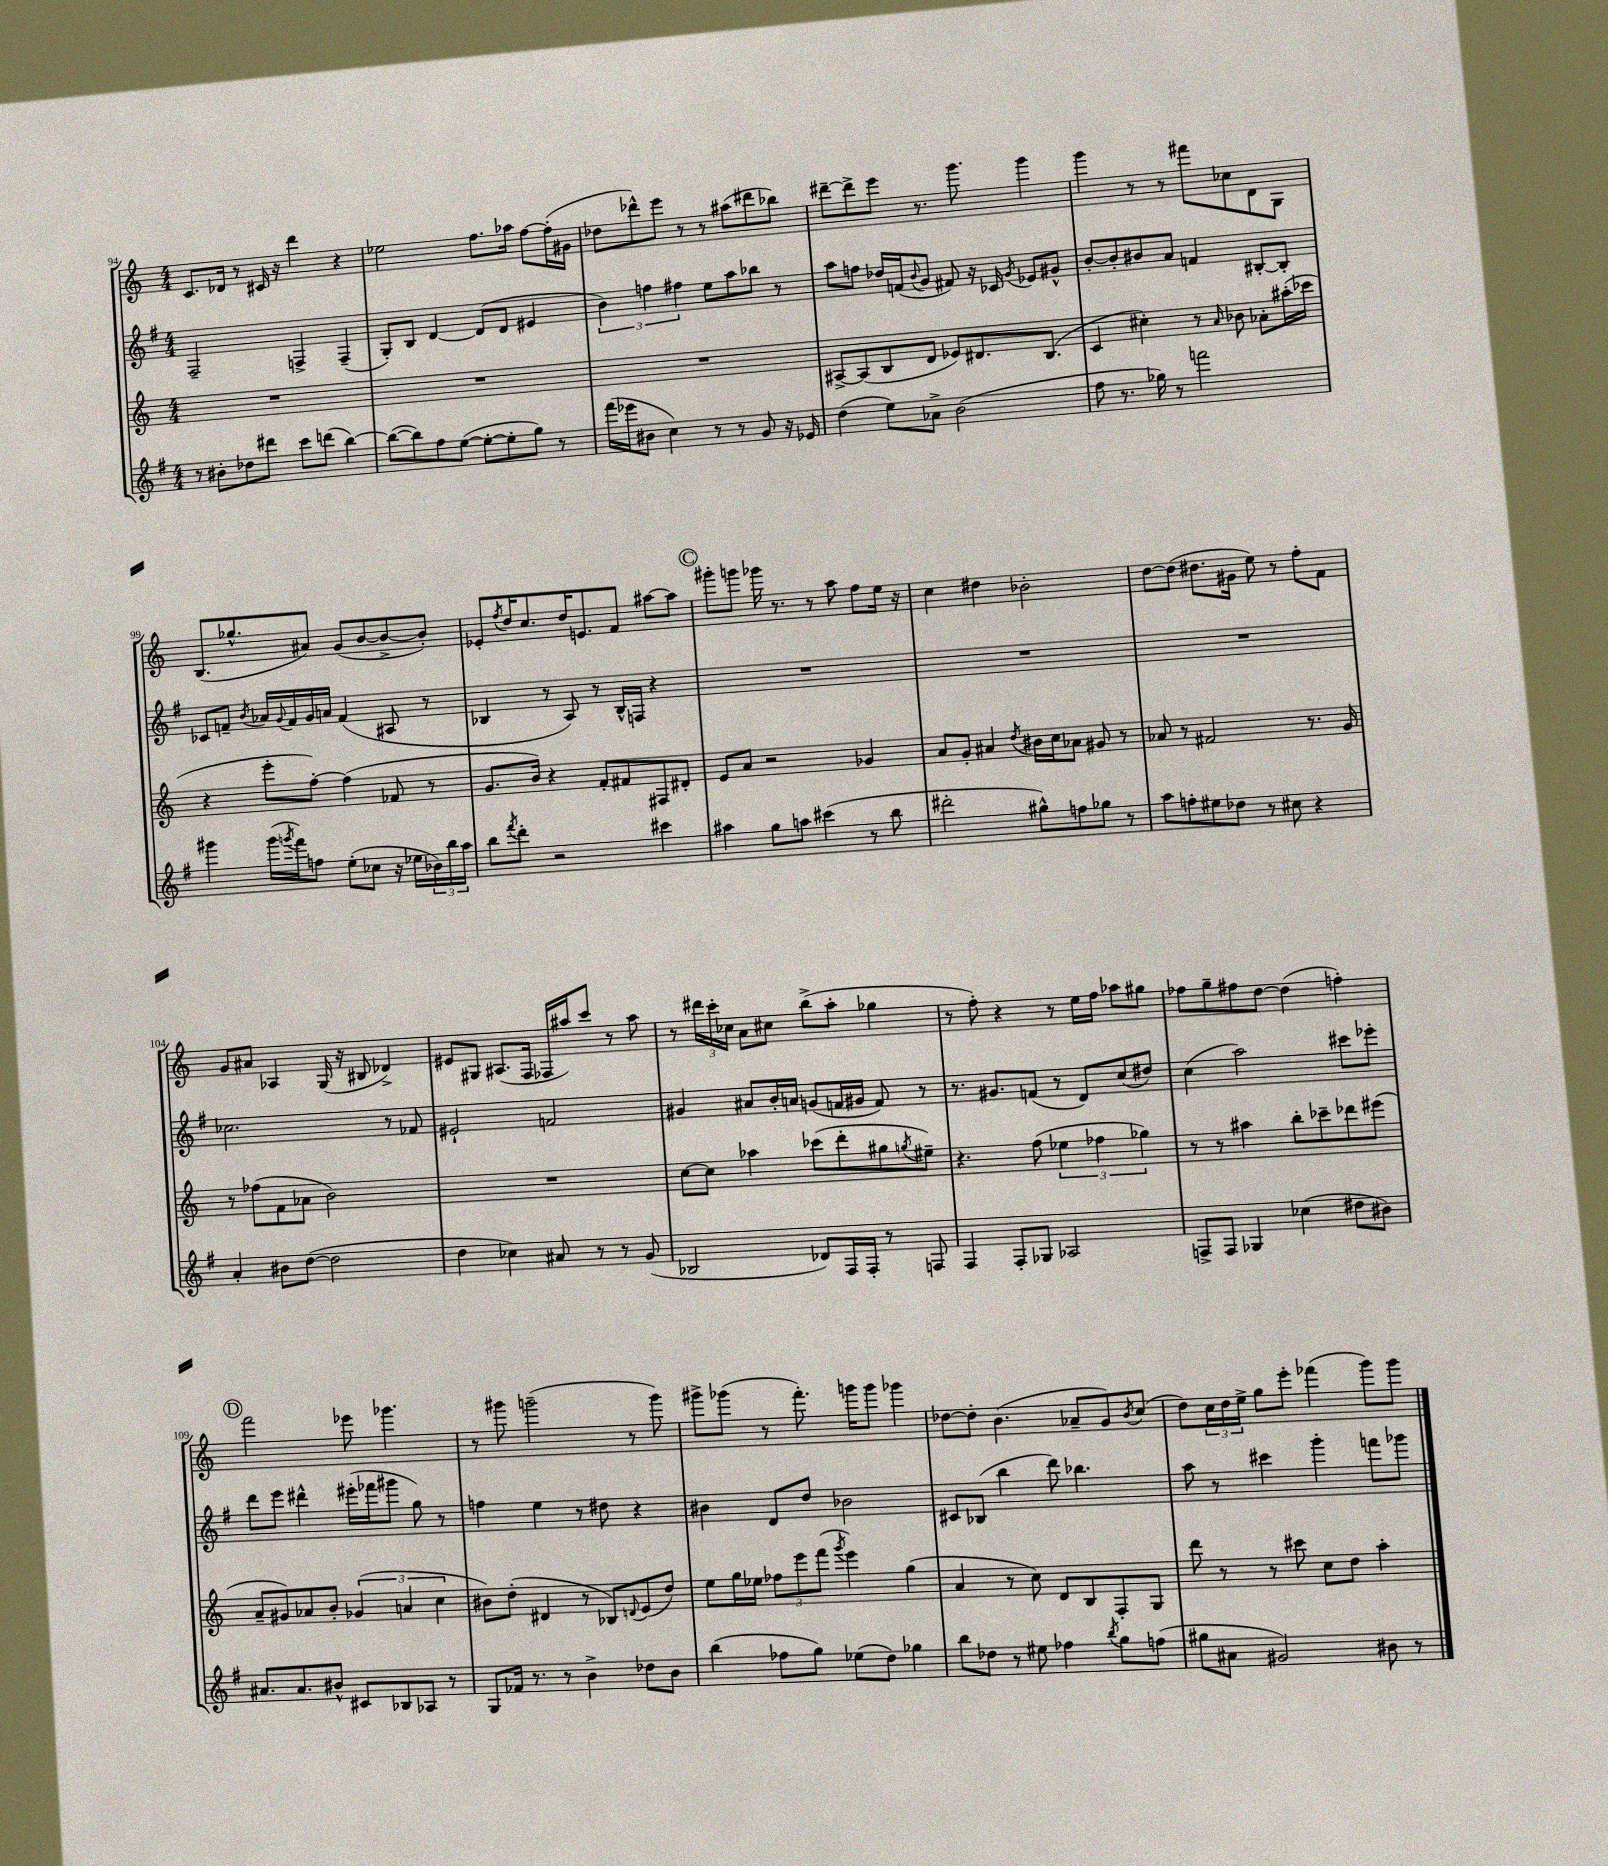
<<
\new StaffGroup <<
\new Staff = "s0" {
    \clef treble \key c \major \numericTimeSignature \time 4/4
    c'8. des'16 r8 cis'16 r16 d'''4 r4 |
    ees''2 f''8. aes''16 f''8~ f''16-.( gis'16 |
    des''8 des'''8-^) e'''8 r8 r8 ais''8( dis'''8 bes''8) |
    dis'''8~-- dis'''8-> e'''8 r8. g'''8. g'''4 |
    g'''4 r8 r8 fis'''8 ces''8 d'8 g8 |
    b8.( ges''8.-^ ais'8) g'8( b'8~ b'8~-> b'8-.) |
    ees'8-. \acciaccatura { f''8 } d''16 c''8. d''16 e'8. f'8 ais''8~ ais''8 |
    \mark \markup { \circle "C" } gis'''8-. g'''8 ges'''16 r8. r8 a''8 f''8 e''16 r16 |
    c''4 dis''4 bes'2-. |
    d''8~ d''8( dis''8. gis'16 e''8) r8 f''8-. f'8 |
    g'8 ais'8 aes4 g16( r16 bis8 des'4->) |
    eis'8 gis8 ais8.( f16 fes16 ais''16) c'''8 r8 ais''8 |
    r8 \tuplet 3/2 { dis'''16 c'''16-. ces''16 } a'8 cis''8 b''8->( a''8-. ges''4 |
    r8 f''8-.) r4 r8 e''16 f''16 aes''8 gis''8 |
    fes''8 g''8-- fis''8 d''8~ d''4( f''4-.) |
    \mark \markup { \circle "D" } f'''2 ees'''8 ges'''4. |
    r8 gis'''8 g'''2--( r8 g'''8) |
    gis'''8-> ges'''8( r8 f'''8.-.) g'''16 g'''8 ges'''4 |
    des''8~ des''8-. b'4.( aes'8-- g'8) \acciaccatura { b'8 } c''8( |
    d''8) \tuplet 3/2 { c''16 d''16 e''16-> } g''8 e'''8-. fes'''4( g'''8) g'''8 \bar "|." |
}
\new Staff = "s1" {
    \clef treble \key g \major \numericTimeSignature \time 4/4
    fis2-- f4-> f4--( |
    g8-.) b8 d'4~ d'8( d'8 eis'4 |
    \tuplet 3/2 { b'4) f''4 fis''4 } e''8 a''8 bes''8 r8 |
    a''8 f''8 des''16 f'16( \appoggiatura { b'8 } g'8 fis'8) r16 ces'16 \acciaccatura { g'8 } ees'8 gis'8-^ |
    b'8~-. b'8-. bis'8 a'8 f'4 bis8~-. bis8-. |
    ces'8 f'8-- \acciaccatura { b'8 } aes'16 \appoggiatura { g'8 } f'16 g'16 a'16 f'4( ais8 r8 |
    bes4 r8 a8) r8 bes16-^ f16 r4 |
    \mark \markup { \circle "C" } R1 |
    R1 |
    R1 |
    ces''2. r8 fes'8 |
    eis'2-! f'2 |
    gis'4 ais'8 b'16-. a'16 g'8( f'16 gis'16 f'8) r8 |
    r8. gis'8. f'8( r8 d'8) c''8( dis''8) |
    c''4( a''2) cis'''8 ees'''8-. |
    \mark \markup { \circle "D" } d'''8 e'''8 dis'''4-^ eis'''16-.( fes'''16 gis'''8 g''8) r8 |
    f''4 e''4 r8 dis''8 r4 |
    bis'4 d'8 d''8 bes'2 |
    cis'8 bes8( b''4 d'''8) bes''4. |
    a''8 r8 cis'''4 g'''4-. f'''8 ges'''8 \bar "|." |
}
\new Staff = "s2" {
    \clef treble \key c \major \numericTimeSignature \time 4/4
    R1 |
    R1 |
    R1 |
    ais8~-> ais8( b8 d'8 ees'8) dis'8. b8.( |
    c'4 cis''4-.) r8 \grace { a'16 } bes'8 aes'8-. ais''16-.( ces'''16 |
    r4 e'''8-. f''8~-.) f''4( fes'8 r8 |
    g'8. b'16) r4 f'8-. fis'8 fis8 dis'8-. |
    \mark \markup { \circle "C" } e'8 a'8 r2 ges'4 |
    a'8 g'8-. ais'4 \acciaccatura { d''8 } bis'16 c''16 aes'8 gis'8 r8 |
    aes'8 r8 fis'2 r8. g'16 |
    r8 fes''8( f'8 aes'8 b'2) |
    R1 |
    c''8~ c''8 aes''4 ces'''8( d'''8-. gis''8 \acciaccatura { g''8 } eis''8--) |
    r4. f''8( \tuplet 3/2 { ees''4 fes''4 ges''4) } |
    r8 r8 ais''4 b''8-. ces'''8-- des'''8 eis'''8( |
    \mark \markup { \circle "D" } a'8-- gis'8) aes'8 b'8-. \tuplet 3/2 { ges'4( a'4 c''4 } |
    bis'8) d''8-.( dis'4 r8 bes8) \appoggiatura { d'8 } e'8( d''8) |
    e''8 g''16 ees''16 \tuplet 3/2 { fes''8 e'''8 f'''8( } \acciaccatura { g'''8 } e'''4) g''4( |
    a'4 r8 c''8) d'8 b8 f8-. g8 |
    d'''8 r8 r8 cis'''8 c''8 d''8 a''4-. \bar "|." |
}
\new Staff = "s3" {
    \clef treble \key g \major \numericTimeSignature \time 4/4
    r8 bis'8-. des''8 dis'''8 c'''8 d'''8( b''4~) |
    b''8~( b''8) fis''8 e''8~( e''8~-. e''8-. g''8) r8 |
    fis'''16( ees'''16 bis'8 c''4) r8 r8 g'8 r16 ees'16 |
    d''4( e''8) aes'8-> b'2( |
    fis''8 r8. ges''16) r8 f'''2 |
    gis'''4 gis'''16( \acciaccatura { g'''8 } fis'''16) f''8 e''8-.( ces''8 r16 ees''16 \tuplet 3/2 { bes'16) b''16 a''16 } |
    b''8 \acciaccatura { fis'''8 } d'''8-. r2 cis'''4 |
    \mark \markup { \circle "C" } ais''4 g''8 a''8 cis'''4( r8 b''8 |
    dis'''2-. gis''8-^) f''8 ges''8 r8 |
    a''8 f''8-. eis''8 des''8 r8 cis''8 r4 |
    a'4-. bis'8 d''8~( d''2 |
    d''4 ces''4) ais'8 r8 r8 g'8( |
    bes2 des'8) fis16 fis16-. r8 f8 |
    fis4 fis8-. ges8 aes2 |
    f8-> f8 ges4 ces''4( dis''8 bis'8) |
    \mark \markup { \circle "D" } ais'8. ais'8. bis'8-^ cis'8 bes8 aes8 r8 |
    g8 fes'16 r8. r8 b'4-> des''8 b'8 |
    b''4( fes''8 g''8) ees''8( d''8) ges''4 |
    b''8 des''8 r8 eis''8 fes''4 \acciaccatura { b''8 } g''8 f''8( |
    gis''8 ais'8 gis'2) bis'8 r8 \bar "|." |
}
>>
>>
\layout { \context { \Score currentBarNumber = #94 } }
